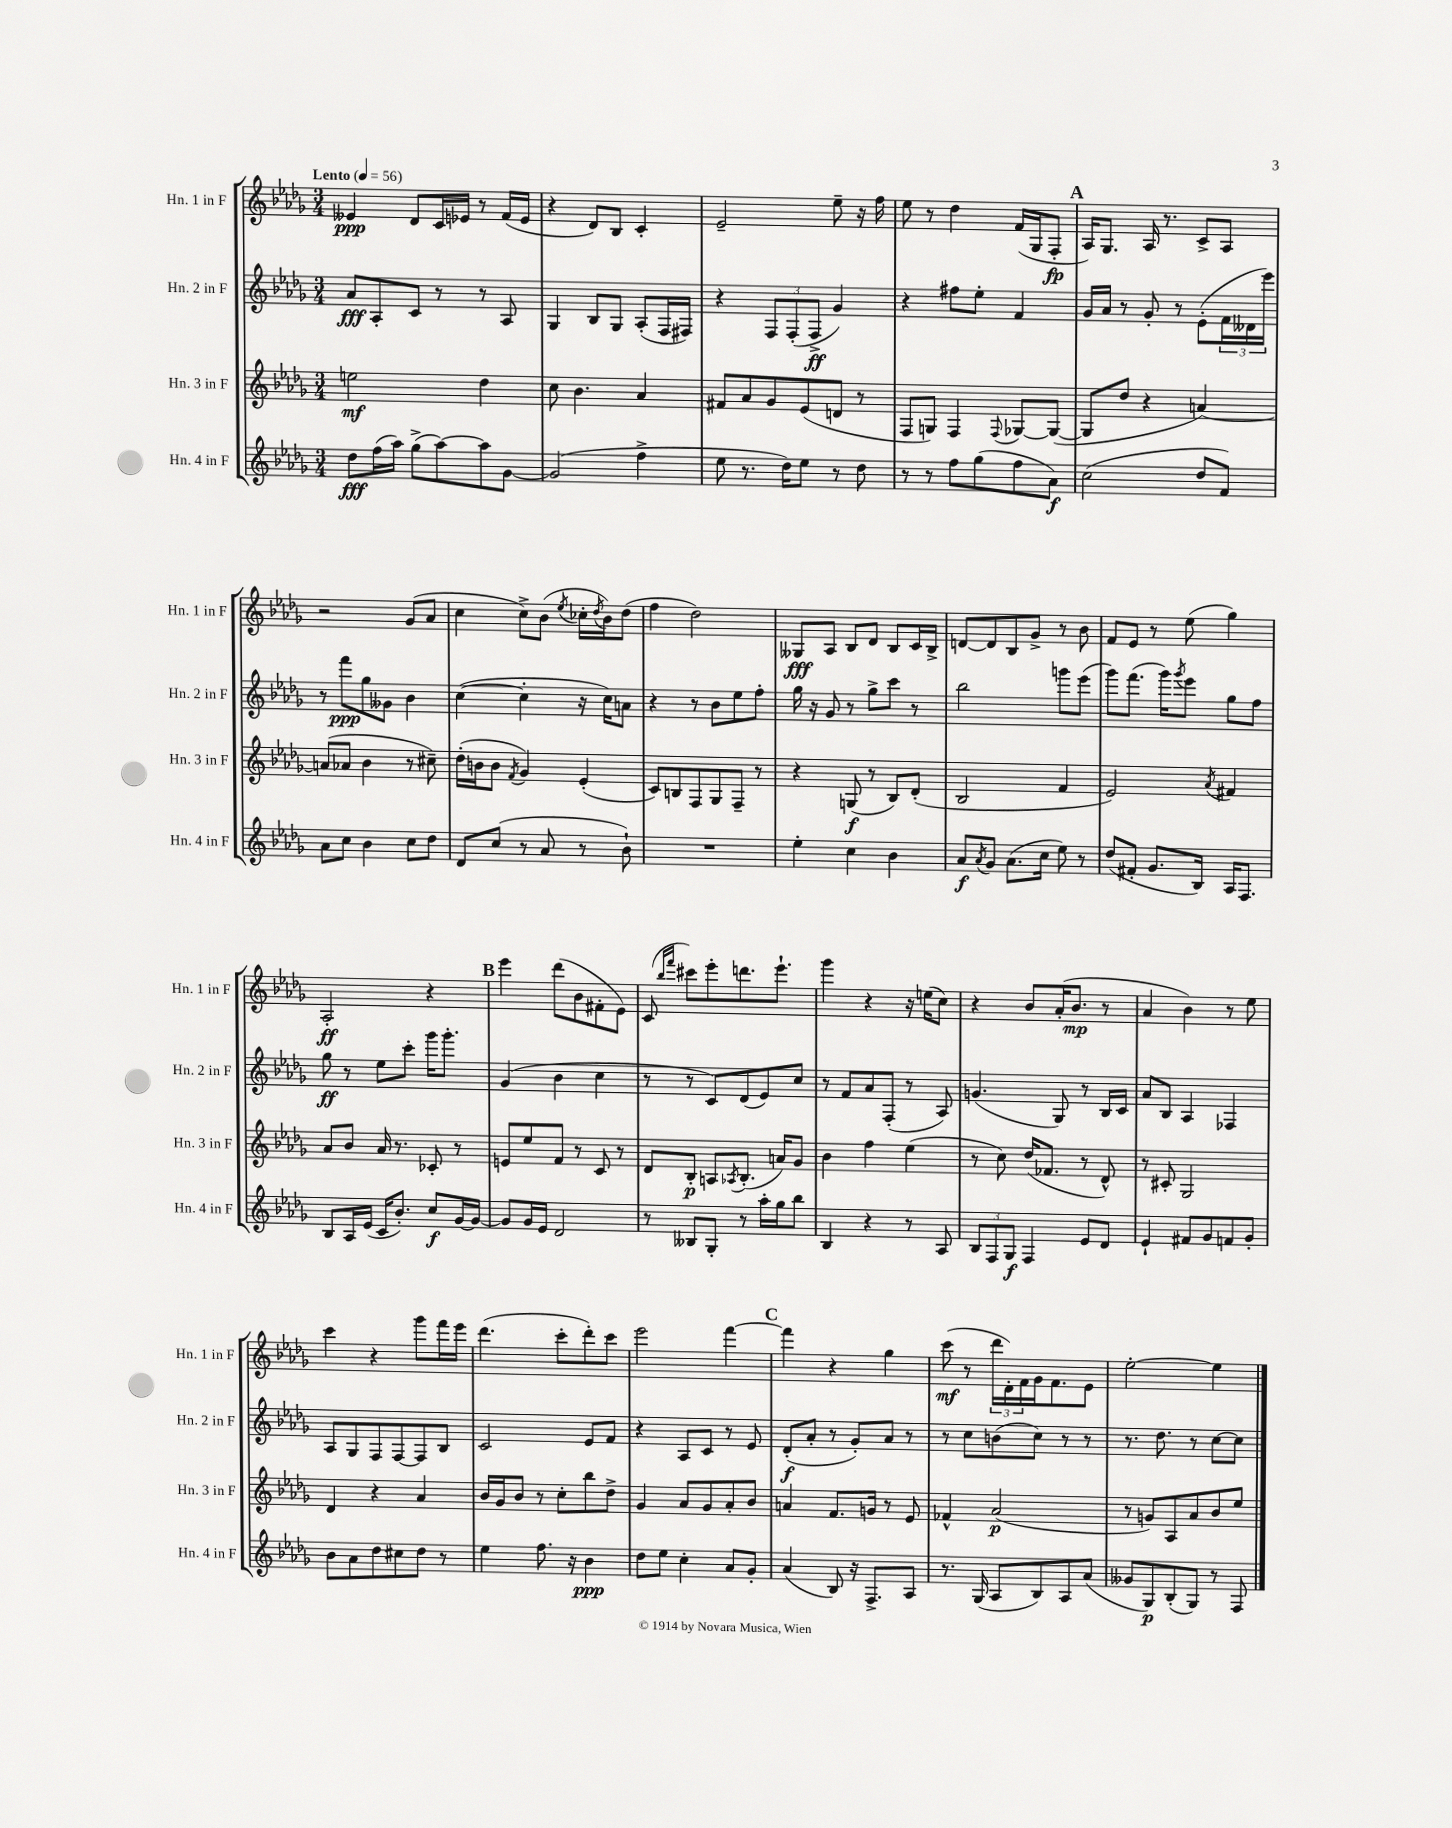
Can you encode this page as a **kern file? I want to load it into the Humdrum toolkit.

**kern	**kern	**kern	**kern
*staff4	*staff3	*staff2	*staff1
*clefG2	*clefG2	*clefG2	*clefG2
*k[b-e-a-d-g-]	*k[b-e-a-d-g-]	*k[b-e-a-d-g-]	*k[b-e-a-d-g-]
*M3/4	*M3/4	*M3/4	*M3/4
*MM56	*MM56	*MM56	*MM56
8dd-\L	2ee\	8a-/L	4e--/
(16ff\L	.	8A-'/	.
16aa-\JJ)	.	.	.
(8gg-^\L	.	8c/J	8d-/L
[8aa-\)	.	8r	16c/L
.	.	.	16e-/JJ
8aa-\]	4dd-\	8r	8r
[8g-\J	.	8A-/	(16f/LL
.	.	.	16e-/JJ
=	=	=	=
(2g-/]	8cc\	4G-/	4r
.	4.b-\	.	.
.	.	8B-/L	8d-/L)
.	.	8G-/J	8B-/J
4ff^\	4a-/	(8A-'/L	4c'/
.	.	16F/L	.
.	.	16F#/JJ)	.
=	=	=	=
8ee-\	8f#/L	4r	2e-~/
8.r	8a-/	.	.
.	8g-/	12F/L	.
16dd-\LK)	.	.	.
.	.	(12F'/	.
8ee-\J	(8e-/	.	.
.	.	12F^/J	.
8r	8d/J	4g-/)	8ee-~\
8dd-\	8r	.	16r
.	.	.	16ff\
=	=	=	=
8r	8F/L	4r	8ee-\
8r	8G/J)	.	8r
8ff\L	4F/	8ff#\L	4dd-\
(8gg-\	.	8ee-'\J	.
.	8qqF/	.	.
8ff\	[8G-/L	4f/	(16f/LL
.	.	.	16G-/J
8a-\J)	(8G-/_J	.	8F'/J
=	=	=	=
(2cc\	8G-/]L	16g-/LL	16A-/LK)
.	.	16a-/JJ	8.G-/J
.	8dd-/J	8r	.
.	4r	8g-'/	16A-/
.	.	.	8.r
.	.	8r	.
8dd-/L	[4a/)	(8e-'\L	8c^/L
8f/J)	.	24f\L	8A-/J
.	.	24d--\	.
.	.	24eee-\JJ)	.
=	=	=	=
8a-\L	(8a/]L	8r	2r
8cc\J	8a-/J	8fff\L	.
4b-\	4b-\	8gg-\	.
.	.	8g--\J	.
8cc\L	8r	4b-\	(8g-/L
8dd-\J	8cc#~\)	.	8a-/J
=	=	=	=
8d-/L	(16dd-'\LL	([4cc\	4cc\
.	16b\J	.	.
(8cc/J	8b\J	.	.
.	8qf/	.	.
8r	4g-/)	4cc'\]	8cc^\L)
8a-/	.	.	(8b-\J
.	.	.	8qee-/
8r	(4e-'/	16r	16cc-'\LL
.	.	.	8qdd-/
.	.	16cc\LK)	16b-\J)
8b-`\)	.	8a\J	(8dd-\J
=	=	=	=
2.r	8c/L)	4r	4ff\
.	8B/	.	.
.	8F/	8r	2dd-\)
.	8G-/	8b-\L	.
.	8F~/J	8ee-\	.
.	8r	8ff'\J	.
=	=	=	=
4ee-'\	4r	16gg-\	8G--/L
.	.	16r	.
.	.	8g-/	8A-/J
4cc\	(8G/	8r	8B-/L
.	8r	8gg-^\L	8d-/J
4b-\	8B-/L)	8ccc\J	8B-/L
.	(8d-'/J	8r	16c/L
.	.	.	16B-^/JJ
=	=	=	=
8a-/L	2B-/	2bb-\	[8d/L
8qa-/	.	.	.
8g-/J	.	.	8d/]
(8.a-\L	.	.	8B-/
.	.	.	8g-^/J
16cc\Jk	.	.	.
8ee-\)	4f/	8ggg\L	8r
8r	.	(8eee-\J	8b-\
=	=	=	=
(8dd-/L	2e-/)	8ggg-\L)	8f/L
8f#'/J	.	(8.fff\J	8e-/J
8.g-/L	.	.	8r
.	.	16ggg-\LK)	.
.	.	8qggg-/	.
.	.	8eee-\J	(8ee-\
16B-/Jk)	.	.	.
.	8qa-/	.	.
16A-/LK	4f#/	8gg-\L	4gg-\)
8.F/J	.	.	.
.	.	8ff\J	.
=	=	=	=
8B-/L	8a-/L	8gg-\	2A-'/
16A-/L	8b-/J	8r	.
(16e-/JJ	.	.	.
16c/LK	16a-/	8ee-\L	.
8.b-'/J)	8.r	.	.
.	.	8ccc'\J	.
8cc/L	8c-'/	16ggg-\LK	4r
.	.	8.ggg-'\J	.
[16g-/L	8r	.	.
16g-/_JJ	.	.	.
=	=	=	=
8g-/]L	8e/L	(4g-/	4eee-\
16g-/L	8ee-/	.	.
16e-/JJ	.	.	.
2d-/	8f/J	4b-\	(8ddd-\L
.	8r	.	8b-\
.	8c/	4cc\	8f#'\
.	8r	.	8e-\J)
=	=	=	=
8r	8d-/L	8r	(8c/
.	.	.	16qqbb-/LL
.	.	.	16qqfff/JJ
8B--/L	8B-'/J	8r	8ccc#\L)
8G-'/J	8A/L	8c/L)	8eee-'\
.	8qA-/	.	.
8r	(8.B-'/J	(8d-/	8.ddd\
16aa-'\LL	.	8e-/)	.
16gg-\J	16a/LK)	.	8.eee-`\J
8bb-\J	8g-/J	8cc/J	.
=	=	=	=
4B-/	4b-\	8r	4ggg-\
.	.	8f/L	.
4r	4ff\	8a-/	4r
.	.	(8F'/J	.
8r	(4ee-\	8r	16r
.	.	.	(16ee\LK
8A-/	.	8A-/)	8cc\J)
=	=	=	=
12B-/L	8r	(4.g/	4r
12F/	.	.	.
.	8cc\)	.	.
12G-/J	.	.	.
4F/	(16dd-/LK	.	8b-/L
.	8.f-/J	.	.
.	.	8G-/)	(16a-'/K
.	.	.	8.b-/J
8e-/L	8r	8r	.
8d-/J	8d-^^/)	16B-/LL	8r
.	.	16c/JJ	.
=	=	=	=
4e-`/	8r	8a-/L	4a-/
.	8c#'/	8B-/J	.
8f#/L	2G-/	4A-/	4b-\)
8g-/	.	.	.
8f/	.	4F-/	8r
8g-'/J	.	.	8ee-\
=	=	=	=
8b-\L	4d-/	8A-/L	4ccc\
8a-\	.	8G-/	.
8dd-\	4r	8F/	4r
8cc#\	.	[8F/	.
8dd-\J	4a-/	8F/]	8ggg-\L
8r	.	8B-/J	16fff\L
.	.	.	16eee-\JJ
=	=	=	=
4ee-\	16b-/LL	2c/	(4.ddd-\
.	16g-/J	.	.
.	8b-/J	.	.
8.ff\	8r	.	.
.	8cc'\L	.	8ccc'\L
16r	.	.	.
4b-\	8bb-\	8e-/L	8ddd-'\)
.	8dd-^\J	8f/J	8ccc\J
=	=	=	=
8dd-\L	4g-/	4r	2eee-\
8ee-\J	.	.	.
4cc'\	8a-/L	8A-/L	.
.	8g-/	8c/J	.
8a-/L	8a-'/	8r	[4fff\
8g-'/J	8b-/J	8e-/	.
=	=	=	=
(4a-/	4a/	(8d-'/L	4fff\]
.	.	8a-'/J	.
8B-/)	8.f/L	8r	4r
16r	.	8g-'/L)	.
8.F^/L	16g/Jk	.	.
.	8r	8a-/J	4gg-\
8A-/J	8e-/	8r	.
=	=	=	=
8.r	4f-^^/	8r	(8ccc\
.	.	8cc\L	8r
(16G-/	.	.	.
8A-/L	(2a-/	(8b\	24ddd-\LL
.	.	.	24d-'\)
.	.	.	24f\
8B-/)	.	8cc\J)	16g-\J
.	.	.	8.f\
8A-/	.	8r	.
(8a-/J	.	8r	8e-\J
=	=	=	=
8g--/L	8r	8.r	[2ee-'\
8G-/)	8g/L)	.	.
.	.	8.dd-\	.
(8B-'/	8A-/	.	.
8G-/J)	8a-/	8r	.
8r	8b-/	[8cc\L	4ee-\]
8F/	8ee-/J	8cc\]J	.
==	==	==	==
*-	*-	*-	*-
